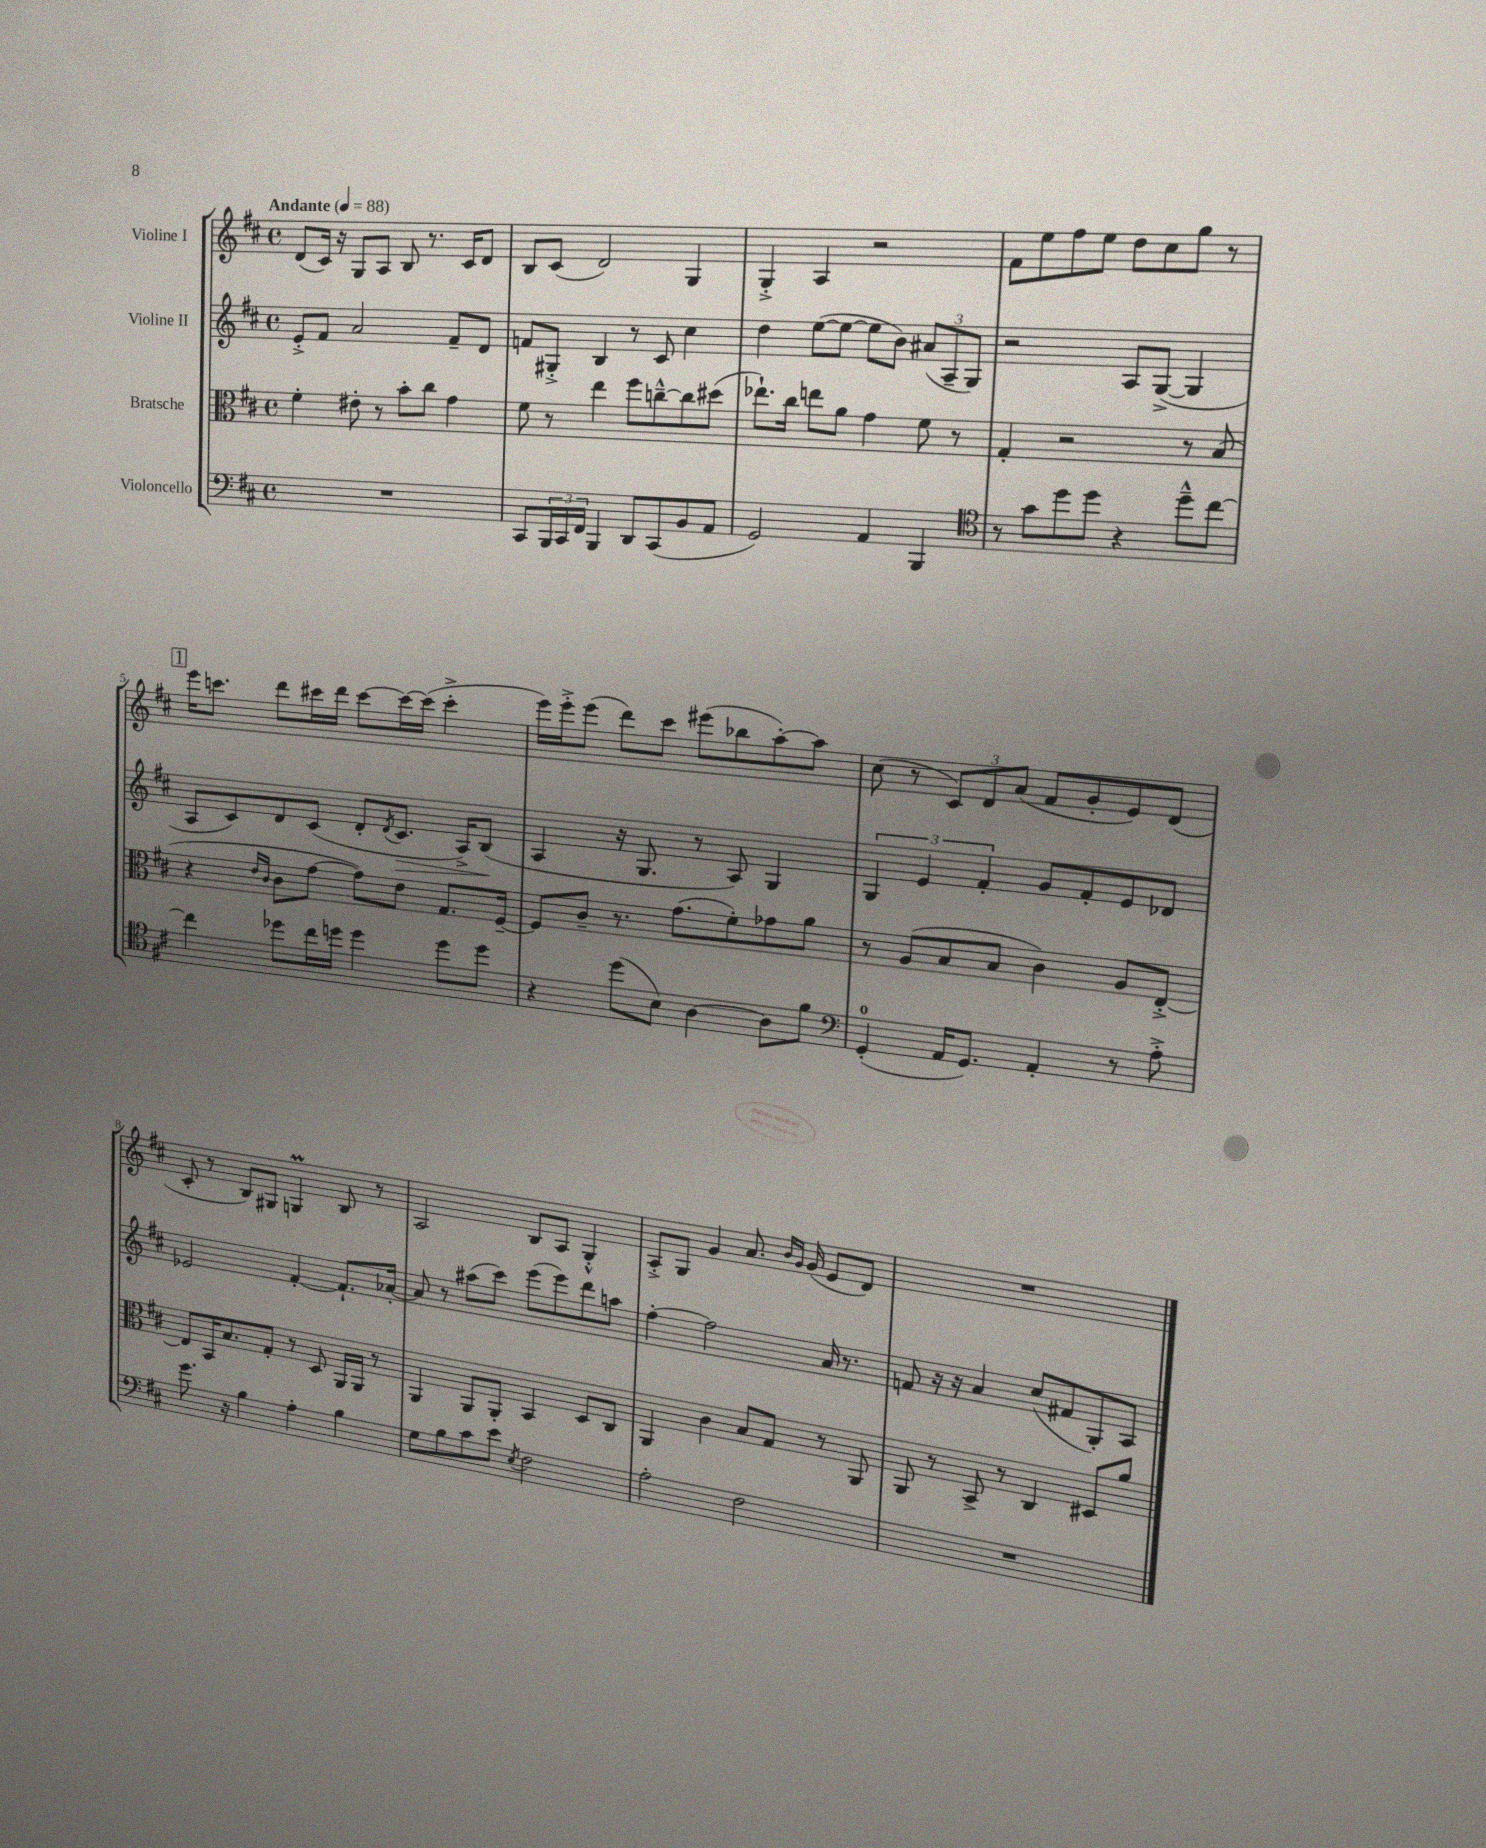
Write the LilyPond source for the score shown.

<<
\new StaffGroup <<
\new Staff = "s0" \with { instrumentName = "Violine I" } {
    \clef treble \key d \major \defaultTimeSignature \time 4/4 \tempo "Andante" 4 = 88
    d'8( cis'16) r16 g8 a8 b8 r8. cis'16 d'8 |
    b8 cis'8( d'2) g4 |
    g4-.-> a4 r2 |
    fis'8 e''8 fis''8 e''8 d''8 cis''8 g''8 r8 |
    \mark \markup { \box "1" } e'''16 c'''8. d'''8 cis'''16 d'''16 cis'''8~ cis'''16~ cis'''16( cis'''4-.-> |
    e'''16) e'''16-.-> e'''8( d'''8) cis'''8 eis'''8( bes''8 a''8~-.) a''8 |
    cis''8( r8 \tuplet 3/2 { cis'8) d'8 a'8( } fis'8 g'8-. e'8) d'8( |
    cis'8-. r8 b8) gis8 g4\prall b8 r8 |
    a2 b8 a8 g4-.-^ |
    a8-.-> g8 g'4 a'8. \grace { b'16 g'16 } g'16( e'8 d'8) |
    R1 \bar "|." |
}
\new Staff = "s1" \with { instrumentName = "Violine II" } {
    \clef treble \key d \major \defaultTimeSignature \time 4/4
    e'8-.-> fis'8 a'2 fis'8-- d'8 |
    f'8 gis8-.-> b4 r8 cis'8 cis''4 |
    d''4 e''8~( e''8~ e''8 b'8) \tuplet 3/2 { ais'8( a8-- g8) } |
    r2 a8 g8~->( g4 |
    \mark \markup { \box "1" } a8 cis'8) d'8 cis'8( d'8-. \acciaccatura { d'8 } cis'8.\> a16->) b8\!( |
    a4 r16 g8. r8 a8) g4 |
    \tuplet 3/2 { g4 e'4 fis'4-. } g'8 fis'8-. e'8 des'8 |
    ees'2 fis'4~-. fis'8.-! aes'16~-. |
    aes'8 r8 ais''8( cis'''8) e'''8( e'''8) d'''8 a''8 |
    fis''4~-. fis''2 a'16 r8. |
    f'8 r16 r16 a'4 cis''8( fis'8 g8-.) a8 \bar "|." |
}
\new Staff = "s2" \with { instrumentName = "Bratsche" } {
    \clef alto \key d \major \defaultTimeSignature \time 4/4
    fis'4-. eis'8-. r8 b'8-. cis''8 g'4 |
    fis'8 r8 e''4 fis''8 c''8~---^ c''8 dis''8( |
    ees''8.-!) cis''16 e''8 a'8 g'4 fis'8 r8 |
    g4-. r2 r8 b8( |
    \mark \markup { \box "1" } r4 \grace { e'16 cis'16 } cis'8 g'8~ g'8) e'8 g8. fis16~-- |
    fis8 cis'8-- r8. g'8.( fis'8-.) ges'8 a'8 |
    r8 a8( b8 b8 cis'4) a8 e8~-.-> |
    e8 b,16 b8. g8-. r8 d8 a,16 a,16 r8 |
    a,4 a,8 a,8-. b,4 d8 cis8 |
    a,4 cis'4 b8 g8 r8 a,8 |
    a,8 r8 b,8-> r8 cis4 dis8 a'8 \bar "|." |
}
\new Staff = "s3" \with { instrumentName = "Violoncello" } {
    \clef bass \key d \major \defaultTimeSignature \time 4/4
    R1 |
    cis,8 \tuplet 3/2 { b,,16 cis,16 fis,16 } b,,4 d,8 cis,8( b,8 a,8 |
    g,2) a,4 b,,4 |
    \clef tenor r8 g'8 d''8 d''8 r4 d''8---^ cis''8~ |
    \mark \markup { \box "1" } cis''4 des''8 cis''16 d''16 d''4 d''8 d''8 |
    r4 d''8( b8) a4~ a8 fis'8 |
    \clef bass g,4-0-.( a,16 g,8.) a,4-. r8 a8-.-> |
    g'8. r16 b4 a4-. b4 |
    g8 b8 cis'8 e'8 \acciaccatura { e8 } fis2 |
    a2-. fis2 |
    R1 \bar "|." |
}
>>
>>
